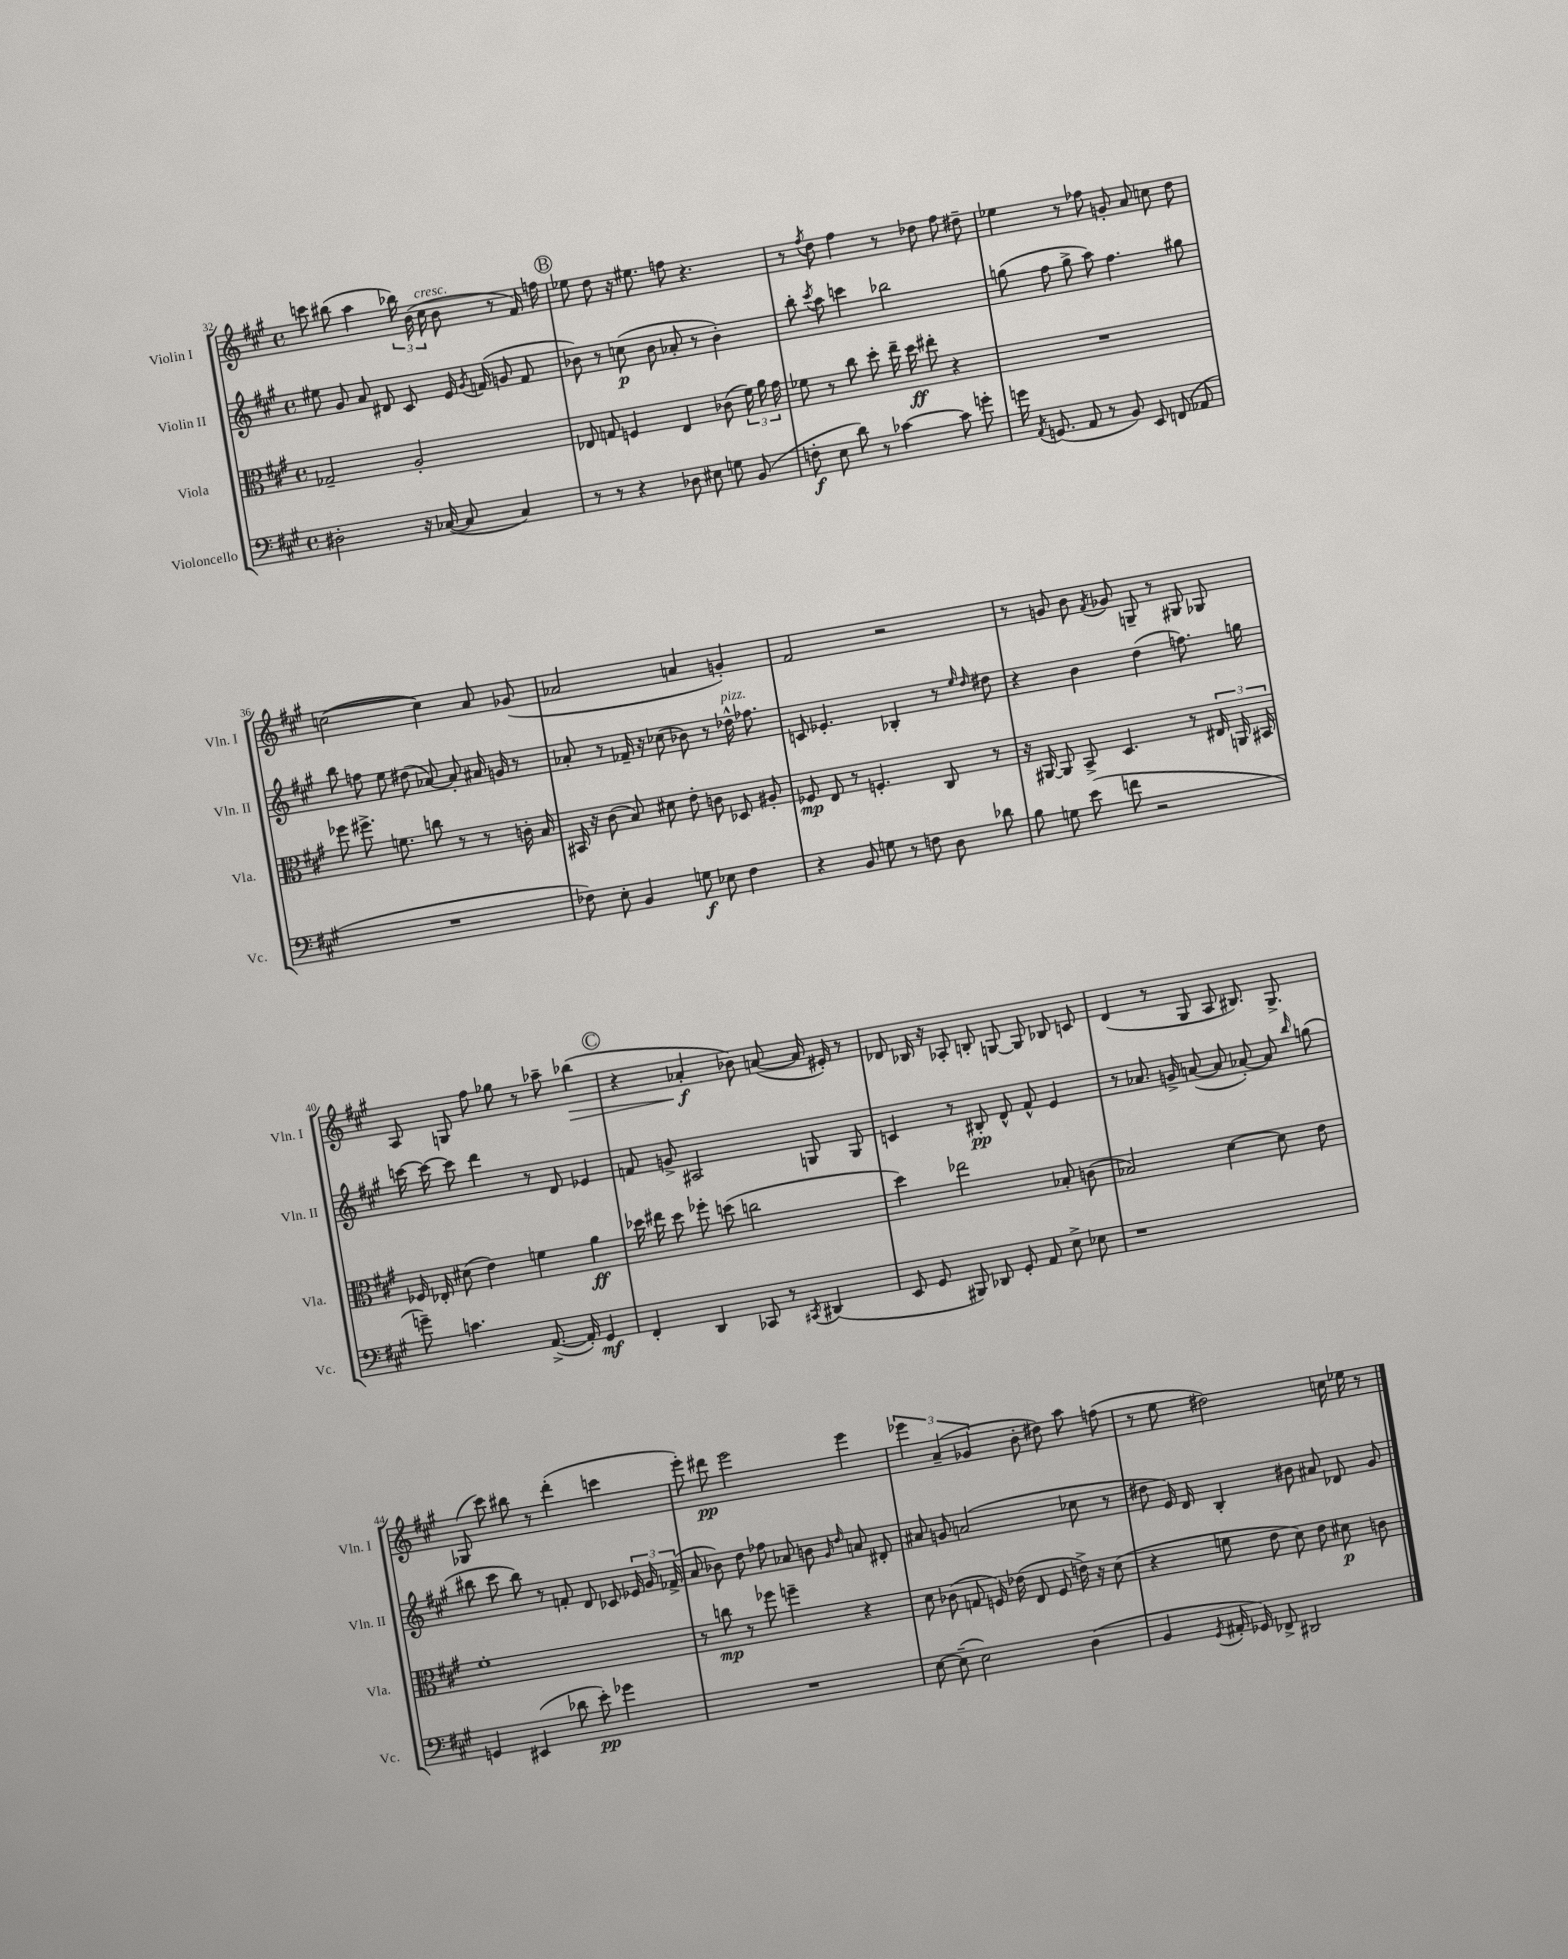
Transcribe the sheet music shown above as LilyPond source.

<<
\new StaffGroup <<
\new Staff = "s0" \with { instrumentName = "Violin I" shortInstrumentName = "Vln. I" } {
    \clef treble \key a \major \defaultTimeSignature \time 4/4
    \autoBeamOff c'''8 bis''8( a''4 \tuplet 3/2 { bes''16) b'16( cis''16^\markup { \italic "cresc." } } b'8 r8 fis'16) f''16 |
    \mark \markup { \circle "B" } ees''8 d''8 r16 eis''8. f''8 r4. |
    r8 \acciaccatura { fis''8 } d''8 fis''4 r8 des''8 fis''8 dis''8-- |
    ees''4 r8 fes''8 g'8-. a'8 c''8 d''8 |
    c''2~( c''4) a'8 ges'8( |
    aes'2 a'4 g'4-.) |
    fis'2 r2 |
    r8 g'8 b'8 \acciaccatura { fis'8 } ges'8 g8-- r8 gis8 ges8 |
    a8 g8 fis''8 ges''8 r8 aes''8-- bes''4\>( |
    \mark \markup { \circle "C" } r4 aes'4-.\f\! bes'8) a'8~( a'16 eis'16-.) r8 |
    des'8 bes16 r16 aes8-. b8-. g8~ g8 bes8 c'8 |
    d'4( r8 gis8 a8 bis8.) gis8.-> |
    ges8( cis'''8) bis''8 r8 d'''4-.( c'''4 |
    e'''8-.) dis'''8\pp e'''2 e'''4 |
    \tuplet 3/2 { ees'''4 a'4--( ges'4 } b'8-. dis''8) a''8 f''8( |
    r8 e''8 dis''2) c''16 ees''16 r8 \bar "|." |
}
\new Staff = "s1" \with { instrumentName = "Violin II" shortInstrumentName = "Vln. II" } {
    \clef treble \key a \major \defaultTimeSignature \time 4/4
    \autoBeamOff eis''8 gis'8 a'8 dis'8 cis'8 e'16 \acciaccatura { gis'8 } f'16( g'8 f'8 |
    \mark \markup { \circle "B" } bes'8) r8 c''8\p( bes'8 aes'8-. r8 bes'4-.) |
    b''8-. \acciaccatura { cis'''8 } a''8 c'''4 bes''2 |
    g''8( fis''8 g''8-> a''8) fis''4. gis''8 |
    b''8 f''8 e''8 dis''8( aes'8~) aes'8-. ais'16 g'16 r8 |
    aes'8-. r8 fes'16-- r16 ces''8( bes'8) r8 des''16-^^\markup { \italic "pizz." } fes''8. |
    c'8 ees'4.-. bes4-. r8 \grace { e''16 d''16 } dis''8 |
    r4 b'4 d''4( f''8.) g''16 |
    c'''16~ c'''16~ c'''8 d'''4 r8 d'8 ees'4 |
    \mark \markup { \circle "C" } f'8 g'8-> ais2 g8 g8 |
    c'4 r8 bis8-.\pp d'8-^ fis'8-^ e'4 |
    r8 aes'8. g'16-> a'8~( a'8 aes'8~-.) aes'8 \grace { b''16 } g''8( |
    bis''8 cis'''8 bis''8) r8 f'8-. d'8 ces'8 \tuplet 3/2 { ees'16 gis'16 fes'16->( } |
    a'8 bes'8) d''8 fes''8 aes'8 b'8 \grace { gis'16 d''16 } a'8 dis'8-. |
    ais'8 g'8 a'2( ces''8 r8 |
    dis''8 e'16) d'16 b4-. bis'8 ais'8 des'8 gis'8 \bar "|." |
}
\new Staff = "s2" \with { instrumentName = "Viola" shortInstrumentName = "Vla." } {
    \clef alto \key a \major \defaultTimeSignature \time 4/4
    \autoBeamOff ges2-- a2-. |
    \mark \markup { \circle "B" } ees8 g8 f4 ees4 ces'8( \tuplet 3/2 { fis'16) a'16 gis'16 } |
    fes'8 r8 cis''8 d''8-. e''16-- d''16\ff eis''8-. r4 |
    R1 |
    fes''8 fis''8.-> f'8. c''8 r8 r8 c'16-. b16 |
    bis,16 r16 cis'8( b8) dis'8 e'8-. c'8 des8 ais8-. |
    fes8\mp e8 r8 f4.-. cis8 r8 |
    r16 ais,16~ ais,8 b,8-> d4. r8 \tuplet 3/2 { eis16 a,16 bis,16 } |
    fes16 ees16-. dis'8( e'4) f'4 a'4\ff |
    \mark \markup { \circle "C" } des''16 eis''16 des''8 fes''8-. d''8( c''2 |
    d''4) ees''2 bes8-. c'8( |
    bes2) d'4~ d'8 e'8 |
    fis'1-. |
    r8 c''8\mp r8 fes''8 f''4-- r4 |
    d'8 ces'8( g8 f16) ees'16( e8 f8 e'16->) r16 d'8( |
    r4 f'8 e'8 d'8) e'8 dis'8\p c'8 \bar "|." |
}
\new Staff = "s3" \with { instrumentName = "Violoncello" shortInstrumentName = "Vc." } {
    \clef bass \key a \major \defaultTimeSignature \time 4/4
    \autoBeamOff dis2-. r16 ces16~( ces8 ces4) |
    \mark \markup { \circle "B" } r8 r8 r4 des8 eis8 g8 b,8( |
    f8-.\f e8 d'8) r8 ces'4~ ces'8 g'8-. |
    g'16 \acciaccatura { a,8 } g,8.( a,8 r8 b,8) e,8 f,8( aes,8 |
    R1 |
    fes8) e8-. b,4 g8\f ees8 fes4 |
    r4 b,8 g8 r8 f8 d8 des'8 |
    b8 g8 e'8( f'8 r2 |
    g'8--) c'4. a,8.~->( a,16-.) gis,4\mf |
    \mark \markup { \circle "C" } fis,4-. d,4 ces,8 r8 \acciaccatura { cis,8 } dis,4( |
    e,8 gis,8 bis,,8) des,8 gis,8-. a,8 e8-> ees8 |
    r1 |
    g,4 eis,4( des'8 e'8-.\pp) ges'4 |
    R1 |
    e8~ e8--( e2) d4( |
    b,4 \acciaccatura { gis,8 } ais,16-. ges,16) fes,8-> dis,2 \bar "|." |
}
>>
>>
\layout { \context { \Score currentBarNumber = #32 } }
